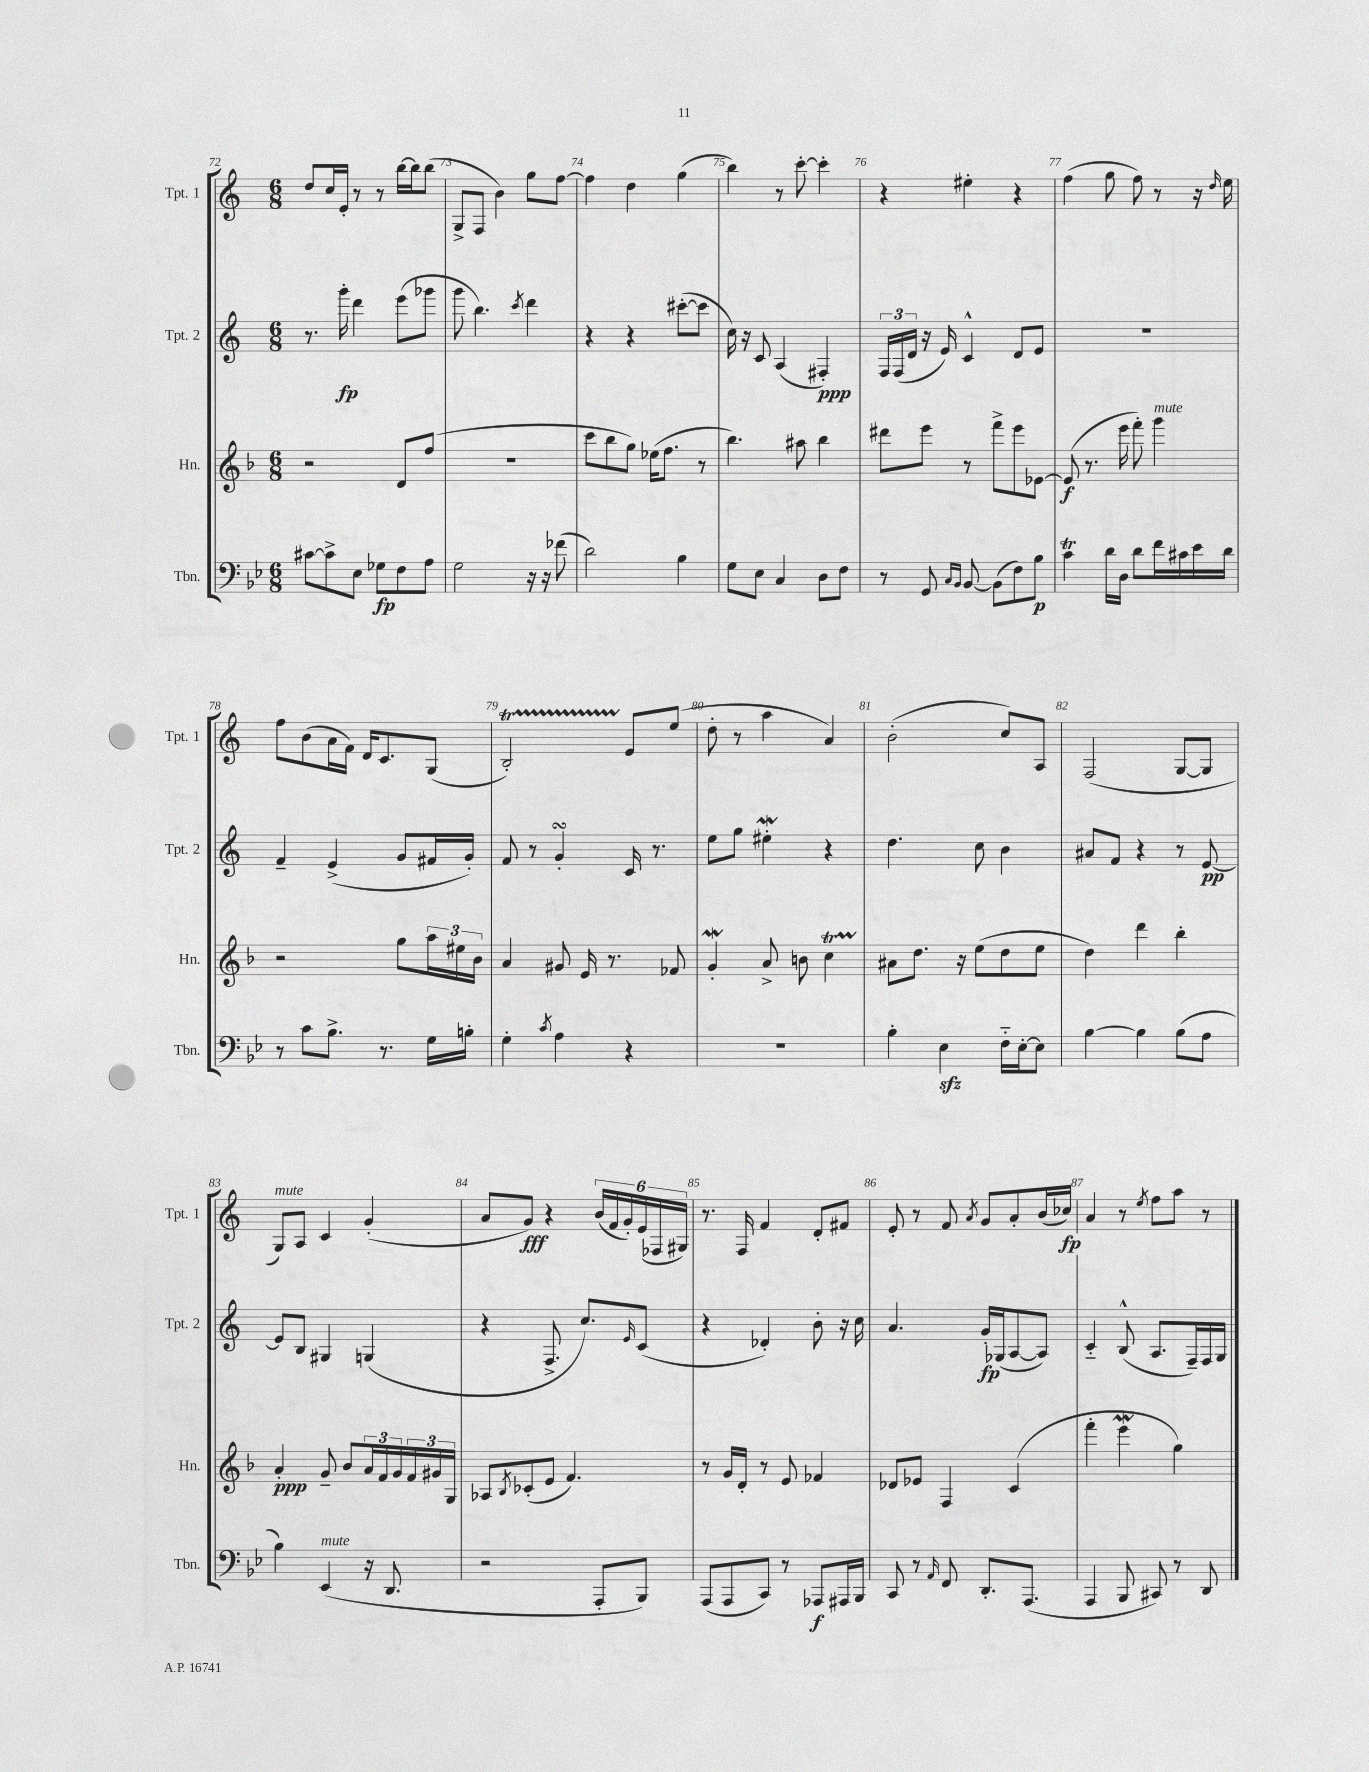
<<
\new StaffGroup <<
\new Staff = "s0" \with { instrumentName = "Tpt. 1" shortInstrumentName = "Tpt. 1" } {
    \clef treble \key c \major \numericTimeSignature \time 6/8
    d''8 c''16 e'16-. r8 r8 b''16~ b''16 b''8( |
    g8-> f8 b'4) g''8 f''8~ |
    f''4 d''4 g''4( |
    b''4) r8 c'''8~-. c'''4-. |
    r4 eis''4-. r4 |
    f''4( g''8 f''8) r8 r16 \grace { d''16 } e''16 |
    f''8 b'8( a'16 f'16) d'16 c'8. g8( |
    b2-.\startTrillSpan) e'8\stopTrillSpan e''8( |
    d''8-. r8 a''4 a'4) |
    b'2-.( c''8) a8 |
    f2( g8~ g8 |
    g8^\markup { \italic "mute" }) a8 c'4 g'4-.( |
    a'8 g'8\fff) r4 \tuplet 6/4 { b'16( f'16 g'16-.) e'16( fes16 gis16) } |
    r8. f16 f'4 d'8-. fis'8 |
    e'8-. r8 f'8 \acciaccatura { a'8 } g'8 a'8-. b'16( ces''16\fp) |
    a'4 r8 \acciaccatura { e''8 } f''8 a''8 r8 \bar "|." |
}
\new Staff = "s1" \with { instrumentName = "Tpt. 2" shortInstrumentName = "Tpt. 2" } {
    \clef treble \key c \major \numericTimeSignature \time 6/8
    r8. g'''16-.\fp d'''4 e'''8( ges'''8 |
    g'''8 b''4.) \acciaccatura { c'''8 } d'''4 |
    r4 r4 cis'''8~-.( cis'''8 |
    c''16) r16 c'8 a4( fis4-.\ppp) |
    \tuplet 3/2 { f16 f16( d'16 } r16 e'16) c'4-^ d'8 e'8 |
    R2. |
    f'4-- e'4->( g'8 fis'16 g'16-.) |
    f'8 r8 g'4-.\turn c'16 r8. |
    e''8 g''8 eis''4-.\mordent r4 |
    d''4. c''8 b'4 |
    ais'8 f'8 r4 r8 e'8~\pp |
    e'8 b8 gis4 g4( |
    r4 f8.-> c''8.) \grace { e'16 } c'8( |
    r4 des'4-.) b'8-. r16 c''16 |
    a'4. g'16-.\fp ges16( a8~ a8) |
    c'4-_ b8-^( a8. f16--) f16 g16 \bar "|." |
}
\new Staff = "s2" \with { instrumentName = "Hn." shortInstrumentName = "Hn." } {
    \clef treble \key f \major \numericTimeSignature \time 6/8
    r2 d'8 f''8( |
    R2. |
    c'''8 bes''8 g''8) ees''16( f''8. r8 |
    bes''4.) ais''8 bes''4 |
    dis'''8 e'''8 r8 f'''8-> e'''8 ees'8~ |
    ees'8\f( r8. e'''16 f'''8-.) g'''4^\markup { \italic "mute" } |
    r2 g''8 \tuplet 3/2 { a''16 eis''16 bes'16 } |
    a'4 gis'8 e'16 r8. fes'8 |
    g'4-.\mordent a'8-> b'8 c''4\startTrillSpan |
    ais'8\stopTrillSpan d''8. r16 e''8( d''8 e''8 |
    d''4) d'''4 bes''4-. |
    a'4-.\ppp g'8-- bes'8 \tuplet 3/2 { a'16 f'16 g'16 } \tuplet 3/2 { f'16 gis'16 g16 } |
    aes8 \acciaccatura { bes8 } ces'8-.( e'8 f'4.) |
    r8 g'16 d'16-. r8 e'8 fes'4 |
    des'8 ees'8 f4 c'4( |
    f'''4-. e'''4\mordent g''4) \bar "|." |
}
\new Staff = "s3" \with { instrumentName = "Tbn." shortInstrumentName = "Tbn." } {
    \clef bass \key bes \major \numericTimeSignature \time 6/8
    cis'8~ cis'8-> ees8 ges8\fp f8 a8 |
    g2 r16 r16 fes'8( |
    d'2) bes4 |
    g8 ees8 c4 d8 f8 |
    r8 g,8 \grace { c16 bes,16 } bes,8~ bes,8( f8) bes8\p |
    c'4\trill d'16 d16 d'8 f'16 cis'16 ees'16 d'16 |
    r8 c'8 bes8.-> r8. g16 b16-. |
    g4-. \acciaccatura { c'8 } a4 r4 |
    R2. |
    bes4-. ees4\sfz f16-_ ees16~-. ees8 |
    bes4~ bes4 bes8( a8 |
    bes4) ees,4^\markup { \italic "mute" }( r16 d,8. |
    r2 a,,8-. bes,,8) |
    a,,8( a,,8 c,8) r8 aes,,8\f ais,,16 bes,,16 |
    c,8 r8 \grace { a,16 } f,8 d,8.-. a,,8.( |
    a,,4 bes,,8 cis,8) r8 d,8 \bar "|." |
}
>>
>>
\layout { \context { \Score currentBarNumber = #72 \override BarNumber.break-visibility = ##(#f #t #t) barNumberVisibility = #all-bar-numbers-visible } }
